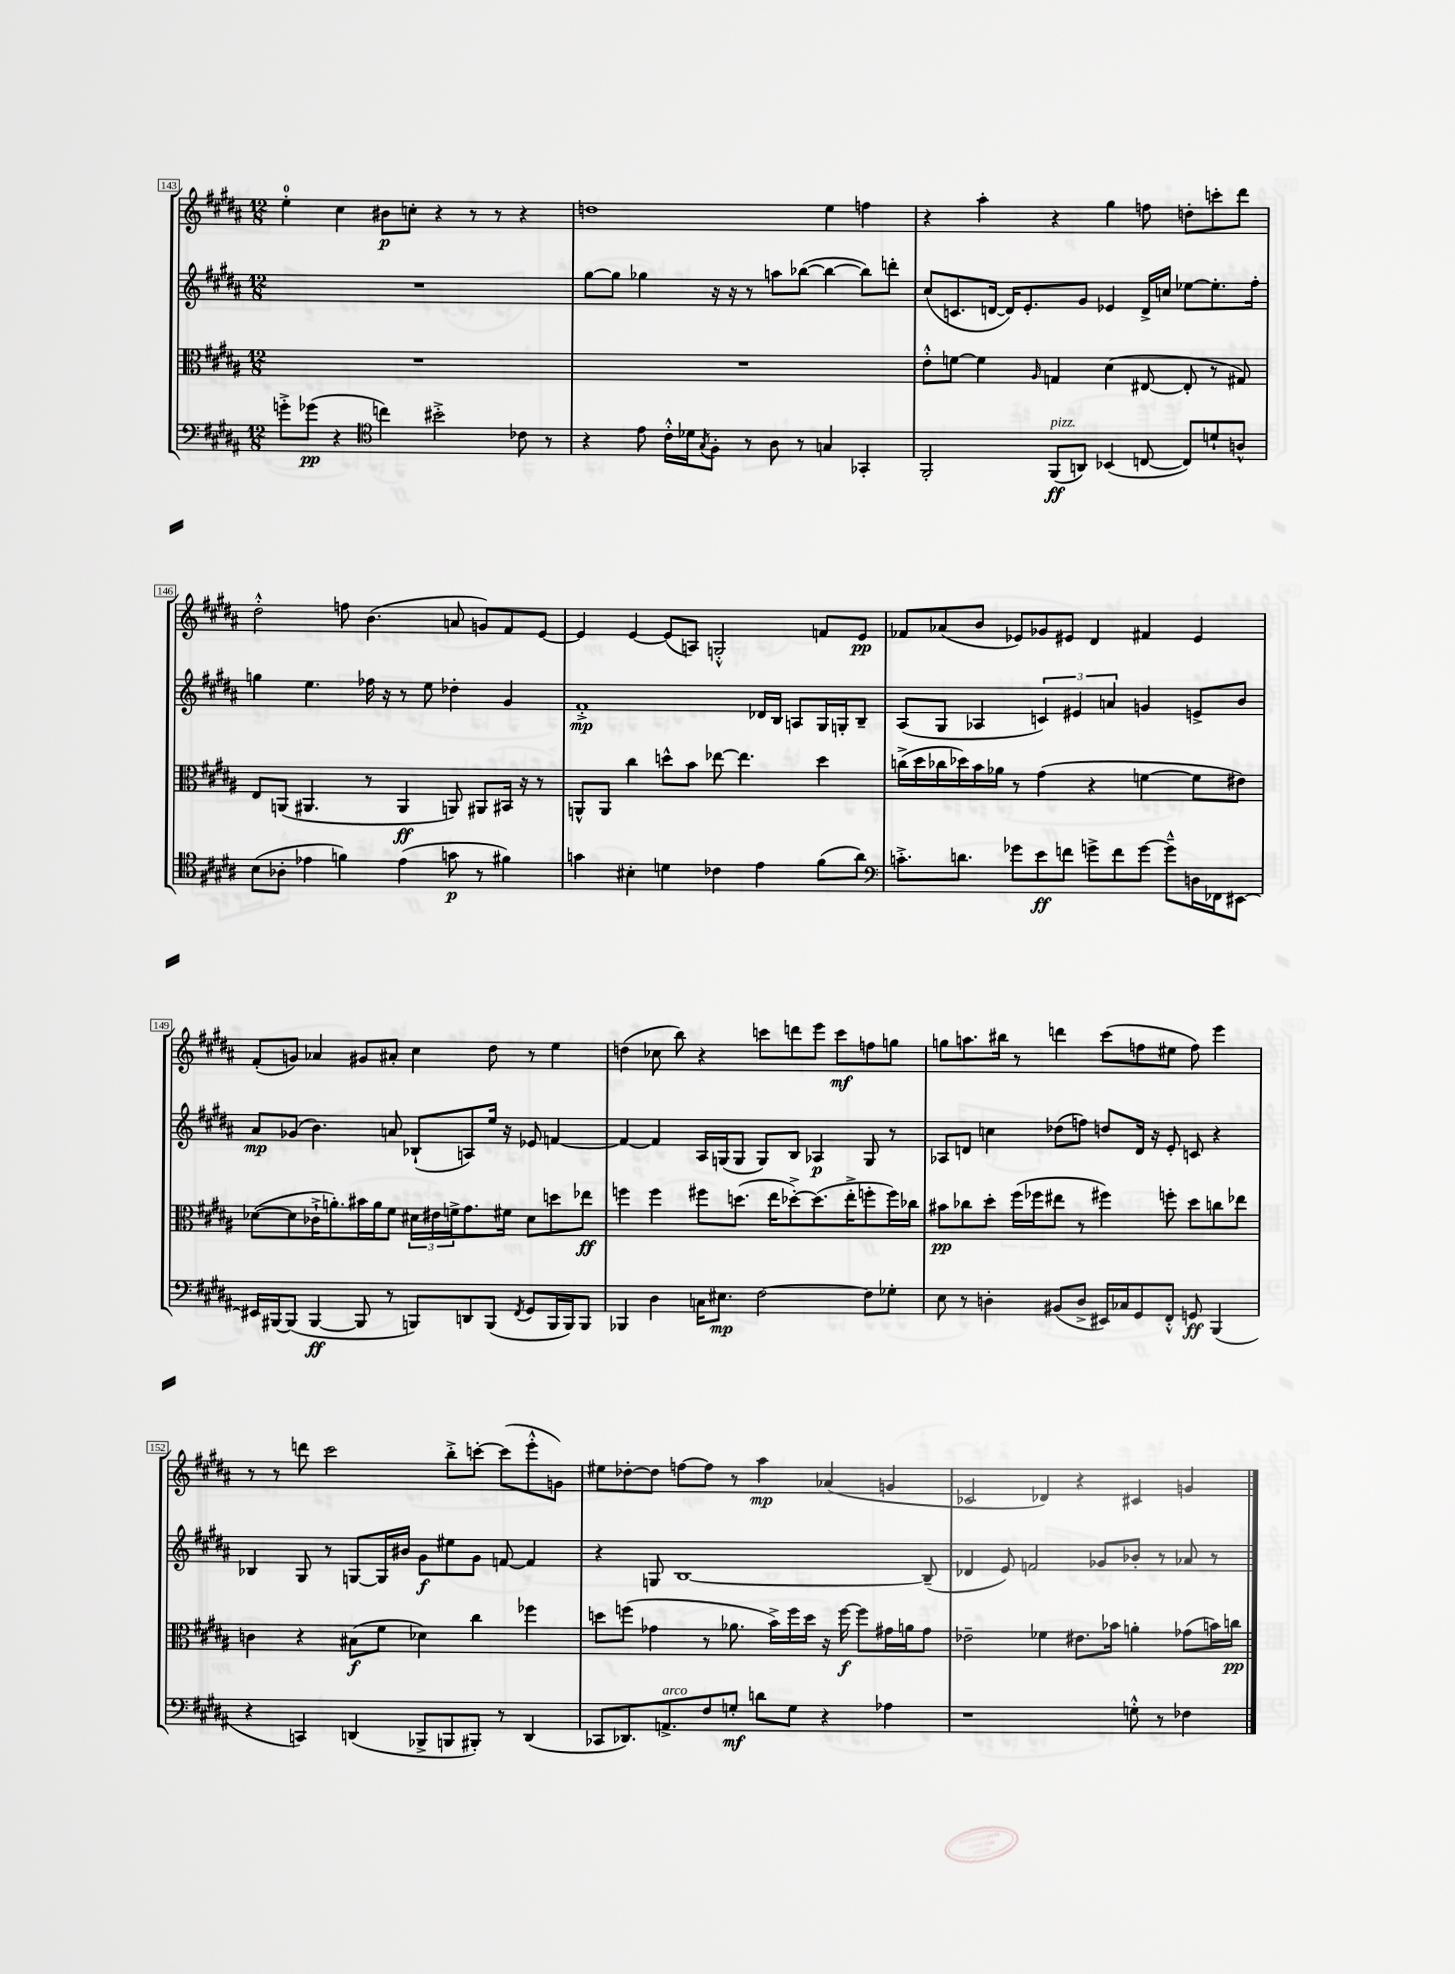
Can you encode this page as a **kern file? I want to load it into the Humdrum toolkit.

**kern	**dynam	**kern	**dynam	**kern	**dynam	**kern	**dynam
*part4	*part4	*part3	*part3	*part2	*part2	*part1	*part1
*staff4	*staff4	*staff3	*staff3	*staff2	*staff2	*staff1	*staff1
*clefF4	*	*clefC3	*	*clefG2	*	*clefG2	*
*k[f#c#g#d#a#]	*	*k[f#c#g#d#a#]	*	*k[f#c#g#d#a#]	*	*k[f#c#g#d#a#]	*
*M12/8	*	*M12/8	*	*M12/8	*	*M12/8	*
=143	=143	=143	=143	=143	=143	=143	=143
8gn'^\L	.	1.r	.	1.r	.	4ee'\	.
(8g-X\J	pp	.	.	.	.	.	.
4r	.	.	.	.	.	4cc#\	.
*clefC4	*	*	*	*	*	*	*
4ccn\)	.	.	.	.	.	8b#X\L	p
.	.	.	.	.	.	8ccn'\J	.
2b#X'^\	.	.	.	.	.	4r	.
.	.	.	.	.	.	8r	.
.	.	.	.	.	.	8r	.
8c-X\	.	.	.	.	.	4r	.
8r	.	.	.	.	.	.	.
=144	=144	=144	=144	=144	=144	=144	=144
4r	.	1.r	.	[8gg#\L	.	1ddn	.
.	.	.	.	8gg#\J]	.	.	.
8e\	.	.	.	4gg-X\	.	.	.
16c#'^^\LL	.	.	.	.	.	.	.
16d-X\J	.	.	.	.	.	.	.
8qG#/	.	.	.	.	.	.	.
8F#'\J	.	.	.	16r	.	.	.
.	.	.	.	16r	.	.	.
8r	.	.	.	8r	.	.	.
8A#\	.	.	.	8aan\L	.	.	.
8r	.	.	.	([8bb-X\J	.	.	.
4Gn/	.	.	.	4bb-\_	.	4ee\	.
4GG-X'/	.	.	.	8bb-\L])	.	4ffn\	.
.	.	.	.	8dddn'\J	.	.	.
=145	=145	=145	=145	=145	=145	=145	=145
2FF#'/	.	8e'^^\L	.	(8cc#/L	.	4r	.
.	.	[8fn\J	.	8.cn/	.	.	.
.	.	4f\]	.	.	.	4aa#'\	.
.	.	.	.	[16dn/Jk	.	.	.
.	.	.	.	16d/KL])	.	.	.
.	.	.	.	8.e'/	.	.	.
.	.	16qqA#/	.	.	.	.	.
!LO:TX:a:i:t=pizz.	!	!	!	!	!	!	!
(8FF#/L	ff	4Gn/	.	.	.	4r	.
8AAn/J)	.	.	.	8g#/J	.	.	.
(4BB-X/	.	(4d#\	.	4e-X/	.	4gg#\	.
[8Cn/	.	[8E#X/	.	16d^/LL	.	8ffn\	.
.	.	.	.	16ccn/JJ	.	.	.
8C/L])	.	8E#'/]	.	[8ee-X\L	.	8ddn'\L	.
8dn`/	.	8r	.	8.ee-'\]	.	8cccn'\	.
8An^^/J	.	8G#X/)	.	.	.	8ddd#\J	.
.	.	.	.	16ff#'\Jk	.	.	.
!!LO:LB:g=z
=146	=146	=146	=146	=146	=146	=146	=146
(8B\L	.	8E/L	.	4ggn\	.	2dd#'^^\	.
8A-X'\J	.	(8AAn/J	.	.	.	.	.
4e-X\	.	4.AA#X/	.	4.ee\	.	.	.
4fn\)	.	.	.	.	.	8ffn\	.
.	.	8r	.	16ff-X\	.	(4.b\	.
.	.	.	.	16r	.	.	.
(4e-\	.	4AA#/	ff	8r	.	.	.
.	.	.	.	8ee\	.	.	.
8gn\	p	8AAn/)	.	4dd-X'\	.	8an/	.
8r	.	8AA#X/L	.	.	.	8gn/L)	.
4f#X\)	.	16BB#X/Jk	.	4g#/	.	8f#/	.
.	.	16r	.	.	.	.	.
.	.	8r	.	.	.	[8e/J	.
=147	=147	=147	=147	=147	=147	=147	=147
4gn\	.	8AAn^^/L	.	1f#'^	mp	4e/]	.
.	.	8AA/J	.	.	.	.	.
4B#X'\	.	4cc#\	.	.	.	[4e/	.
4dn\	.	8ddn^^\L	.	.	.	(8e/L]	.
.	.	8b\J	.	.	.	8An/J)	.
4c-X\	.	[8ee-X\	.	.	.	2Gn'^^/	.
.	.	4.ee-\]	.	.	.	.	.
4e\	.	.	.	16d-X/LL	.	.	.
.	.	.	.	16B/JJ	.	.	.
.	.	.	.	8An/L	.	.	.
(8f#\L	.	4dd\	.	16G#/L	.	8fn/L	.
.	.	.	.	16Gn'/J	.	.	.
8a#\J)	.	.	.	8B~/J	.	8e/J	pp
=148	=148	=148	=148	=148	=148	=148	=148
*clefF4	*	*	*	*	*	*	*
8.cn'^\L	.	(16ccn^\LL	.	(8A#/L	.	8f-X/L	.
.	.	16dd#\	.	.	.	.	.
.	.	16cc-X\	.	8G#/J	.	(8a-X/	.
8.dn\J	.	16dd-X\)	.	.	.	.	.
.	.	16b\	.	4A-X/	.	8b/J	.
.	.	16a-X\JJ	.	.	.	.	.
8g-X\L	.	8r	.	.	.	8e-X/L)	.
8e\	ff	(4g#\	.	6cn/)	.	8g-X/	.
8fn\J	.	.	.	.	.	8e#X/J	.
.	.	.	.	6e#X/	.	.	.
8gn^\L	.	4r	.	.	.	4d#/	.
.	.	.	.	6an/	.	.	.
8f\	.	.	.	.	.	.	.
[8g\J	.	[4fn\	.	4gn/	.	4f#X/	.
8g~^^\L]	.	.	.	.	.	.	.
16Dn\L	.	8f\L]	.	8en^/L	.	4e#/	.
16FF-X\J	.	.	.	.	.	.	.
[8EE#X\J	.	8e#X\J)	.	8b/J	.	.	.
!!LO:LB:g=z
=149	=149	=149	=149	=149	=149	=149	=149
16EE#X/LL]	.	([8d-X\L	.	8a#/L	mp	(8f#'/L	.
[16BBB#X/J	.	.	.	.	.	.	.
(8BBB#/J]	.	8d-\]	.	(8g-X/J	.	8gn/J)	.
[4BBB#/	ff	16c-X`^\K	.	4.b\)	.	4a-X/	.
.	.	8.an'\)	.	.	.	.	.
8BBB#/]	.	16b#X\L	.	.	.	8g#X/L	.
.	.	16a\J	.	.	.	.	.
8r	.	8f#\J	.	8an/	.	8a#X'/J	.
8BBBn/L)	.	24d#X\LL	.	(8B-X`/L	.	4cc#\	.
.	.	24e#X\	.	.	.	.	.
.	.	24fn^\J	.	.	.	.	.
8DDn/	.	8.g#\	.	8An/)	.	.	.
(8BBB/J	.	.	.	16ee/Jk	.	8dd#\	.
.	.	16f#X\Jk	.	16r	.	.	.
8qFF#/	.	.	.	.	.	.	.
8GG#/L	.	8d#\L	.	8e-X/	.	8r	.
16BBB/L	.	8ddn\	.	[4fn/	.	4ee\	.
16BBB/J)	.	.	.	.	.	.	.
8BBB/J	.	8ee-X\J	ff	.	.	.	.
=150	=150	=150	=150	=150	=150	=150	=150
4BBB-X/	.	4ffn\	.	4f/_	.	(4ddn\	.
4D#\	.	4ff\	.	4f/]	.	8cc-X\	.
.	.	.	.	.	.	8bb\)	.
16Cn\KL	.	8ff#X\L	.	16A#/LL	.	4r	.
8.E#X\J	mp	.	.	(16Gn/J	.	.	.
.	.	(8.ddn\J	.	8G/J	.	.	.
[2F#\	.	.	.	8G/L)	.	8cccn\L	.
.	.	16ee\KL	.	.	.	.	.
.	.	[8dd-X'^\)	.	8B/J	.	8dddn\	.
.	.	(8.dd-\]	.	4A-X/	p	8eee\J	.
.	.	.	.	.	.	8ccc\L	mf
.	.	16ee'^\K	.	.	.	.	.
8F#\L]	.	8ffn'\	.	8G/	.	8ffn\	.
8G-X'\J	.	16ff\L)	.	8r	.	8ggn\J	.
.	.	16cc-X\JJ	.	.	.	.	.
=151	=151	=151	=151	=151	=151	=151	=151
8E\	.	8b#X\L	pp	8A-X/L	.	8ggn\L	.
8r	.	8cc-X\	.	8dn/J	.	8.aan\	.
4Dn'\	.	8dd#'\J	.	4ccn\	.	.	.
.	.	.	.	.	.	16bb#X\Jk	.
.	.	(16ff#\LL	.	.	.	8r	.
.	.	16ff-X\J	.	.	.	.	.
(8BB#X/L	.	8ee#X\J	.	(8dd-X\L	.	4dddn\	.
8D^/J	.	8r	.	8ffn\J)	.	.	.
16EE#X/LL)	.	4ff#X\)	.	8ddn/L	.	(8ccc#\L	.
16C-X/J	.	.	.	.	.	.	.
8GG#/	.	.	.	16d/Jk	.	8ffn\	.
.	.	.	.	16r	.	.	.
8FF#'^^/J	.	8ffn'\	.	8e'/	.	8ee#X\J	.
8GGn/	ff	8dd#\L	.	8cn/	.	8ff\)	.
(4BBB/	.	8ccn\	.	4r	.	4eee\	.
.	.	8ee-X\J	.	.	.	.	.
!!LO:LB:g=z
=152	=152	=152	=152	=152	=152	=152	=152
4r	.	4cn\	.	4B-X/	.	8r	.
.	.	.	.	.	.	8r	.
4CCn/)	.	4r	.	8G#/	.	8dddn\	.
.	.	.	.	8r	.	2ccc#\	.
(4DDn/	.	(8B#X\L	f	[8Gn/L	.	.	.
.	.	8f#\J	.	16G/L]	.	.	.
.	.	.	.	16b#X/JJ	.	.	.
8BBB-X^/L	.	4d-X\)	.	8g#\L	f	.	.
8BBBn/	.	.	.	8ee#X\	.	8bb'^\L	.
8BBB#X'/J)	.	4cc#\	.	8g#\J	.	[8cccn'\J	.
8r	.	.	.	[8fn/	.	(8ccc\L]	.
(4DD/	.	4ff-X\	.	4f/]	.	8eee'^^\	.
.	.	.	.	.	.	8gn\J)	.
=153	=153	=153	=153	=153	=153	=153	=153
8CC-X/L	.	8ddn\L	.	4r	.	8ee#X\L	.
8.DD-X/)	.	(8ffn\J	.	.	.	[8dd-X'\	.
.	.	4g-X\	.	8Gn/	.	8dd-\J]	.
!LO:TX:a:i:t=arco	!	!	!	!	!	!	!
8.AAn^/	.	.	.	.	.	.	.
.	.	.	.	[1B	.	[8ffn\L	.
8F#/	.	8r	.	.	.	8ff\J]	.
8Gn'/J	mf	8.a-X\	.	.	.	8r	.
8dn\L	.	.	.	.	.	4aa#\	mp
.	.	16b^\LL)	.	.	.	.	.
8G\J	.	16ff\	.	.	.	.	.
.	.	16dd\JJ	.	.	.	.	.
4r	.	16r	.	.	.	(4a-X/	.
.	.	[16ff\	f	.	.	.	.
.	.	8ff\L]	.	.	.	.	.
4A-X\	.	16g#X\L	.	.	.	4gn/	.
.	.	16an\J	.	.	.	.	.
.	.	8g#\J	.	(8B~/]	.	.	.
=154	=154	=154	=154	=154	=154	=154	=154
1r	.	2e-X~\	.	4d-X/	.	2c-X/	.
.	.	.	.	8e/)	.	.	.
.	.	.	.	2fn/	.	.	.
.	.	4f-X\	.	.	.	4d-X/)	.
.	.	8.e#X\L	.	.	.	4r	.
.	.	.	.	8g-X/L	.	.	.
.	.	16b-X\Jk	.	.	.	.	.
8Gn'^^\	.	4an'\	.	8b-X'/J	.	4c#X/	.
8r	.	.	.	8r	.	.	.
4F-X\	.	(8g-X\L	.	8a-X/	.	4gn/	.
.	.	16bn\L)	.	8r	.	.	.
.	.	16ccn\JJ	pp	.	.	.	.
==	==	==	==	==	==	==	==
*-	*-	*-	*-	*-	*-	*-	*-
